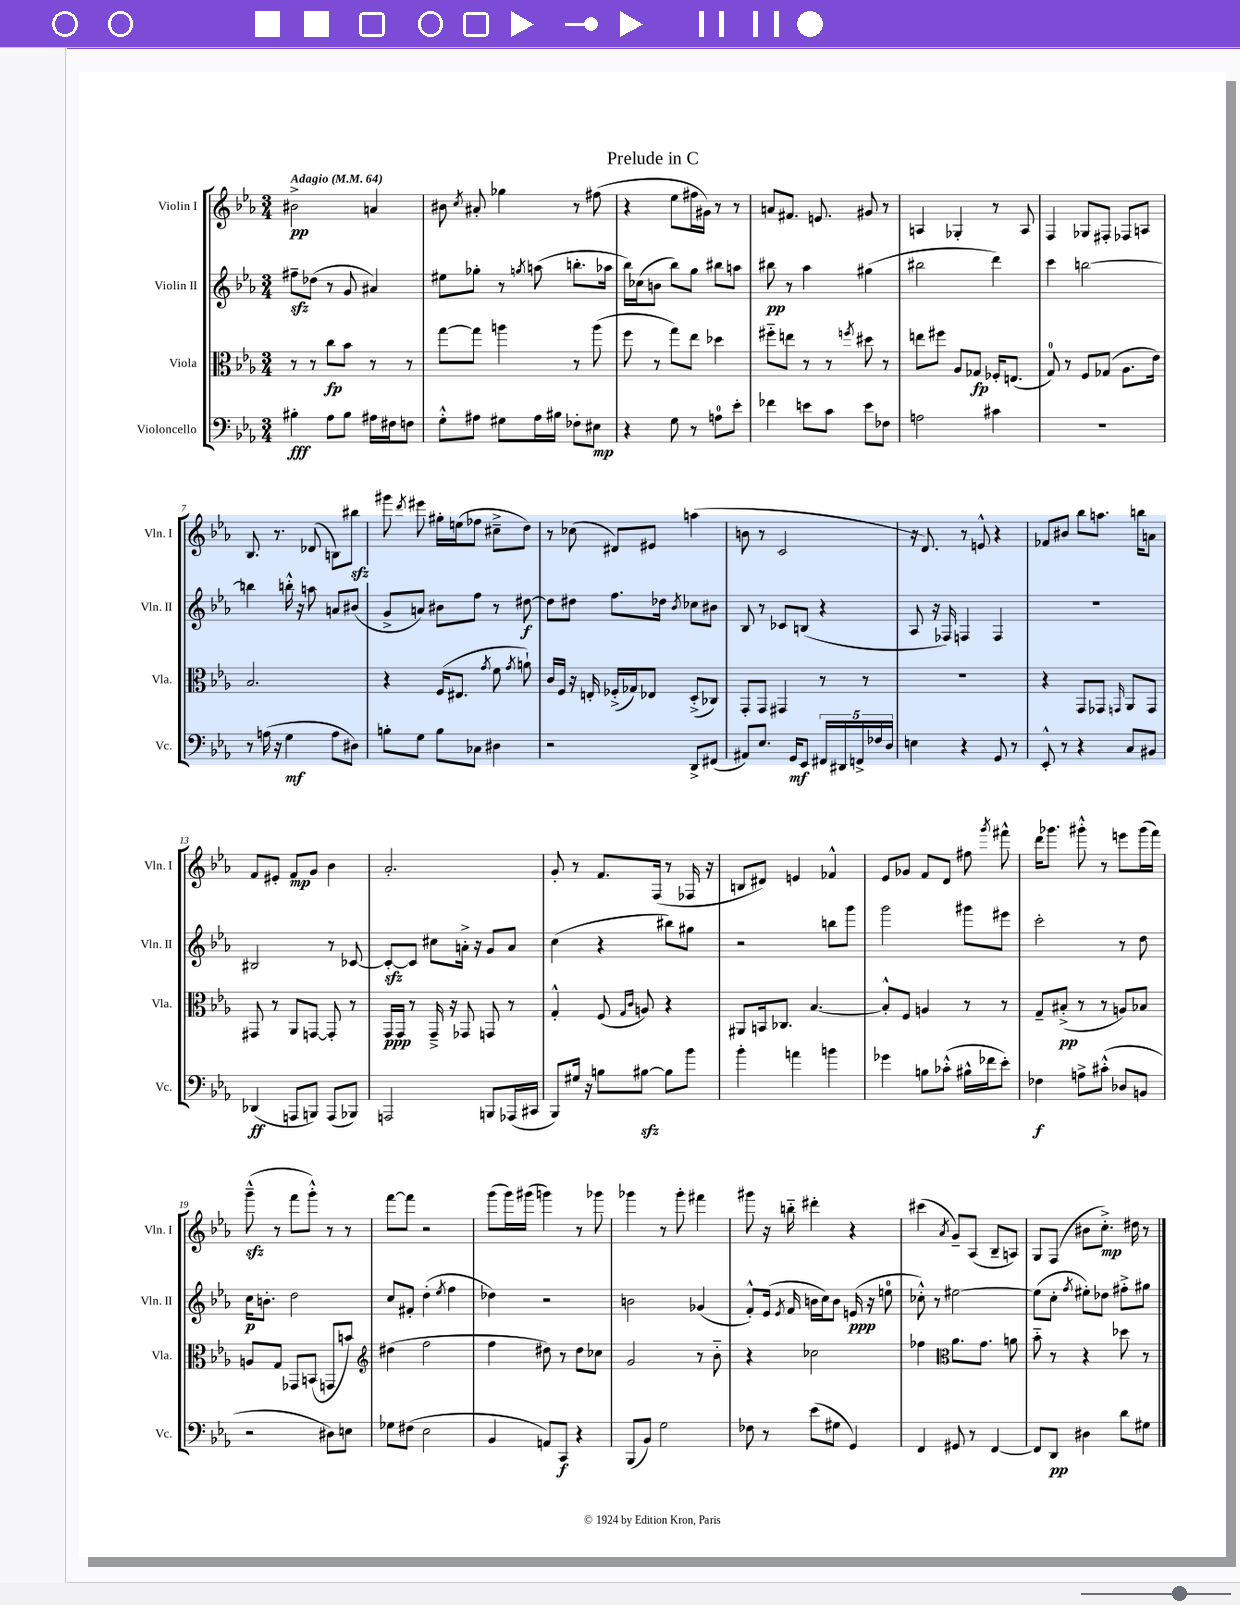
\header { title = "Prelude in C" }
<<
\new StaffGroup <<
\new Staff = "s0" \with { instrumentName = "Violin I" shortInstrumentName = "Vln. I" } {
    \clef treble \key ees \major \numericTimeSignature \time 3/4 \tempo "Adagio" 4 = 64
    \autoBeamOff bis'2->\pp a'4 |
    bis'8 \acciaccatura { c''8 } ais'8-. ges''4 r8 fis''8( |
    r4 ees''8[ fis''16 gis'16]) r8 r8 |
    a'8[ fis'8.] e'8. gis'8 r8 |
    a4 ges4-. r8 a8 |
    f4 ges8[ fis8]-. fes8[ a8] |
    bes8. r8. des'8( b8[) bis''8]\sfz |
    gis'''8 \acciaccatura { d'''8 } eis'''8 gis''16[-. e''16( fes''8] cis''8[---> d''8]) |
    r8 ces''8( dis'8[) eis'8] a''4( |
    b'8 r8 c'2 |
    r16 d'8.) r8 e'8-^ r4 |
    fes'8[ bis'8] bes''8[ a''8.] b''16[ a'8] |
    f'8[ eis'8]-. f'8[\mp g'8] bes'4 |
    aes'2.-. |
    g'8-. r8 f'8.[ f16]( r8 fes16 r16 |
    b8[ dis'8]) e'4 fes'4-^ |
    ees'8[ ges'8] f'8[ d'8] fis''8 \acciaccatura { g'''8 } fis'''8-^ |
    d'''16[ ges'''8.] gis'''8-.-^ r8 e'''8[ gis'''16( f'''16]) |
    g'''8---^\sfz( r8 f'''8[ g'''8]-.-^) r8 r8 |
    f'''8[~ f'''8] r2 |
    g'''8[( g'''16) gis'''16]( g'''4) r8 ges'''8 |
    ges'''4 r8 ges'''8-. fis'''4 |
    gis'''8 r16 b''16-_ dis'''4-. r4 |
    cis'''4( \acciaccatura { aes'8 } g'8[--) aes8]( bes8[-- a8]) |
    g8[ f8]( bis'8[ c''8.]-.->\mp) dis''16 r8 \bar "|." |
}
\new Staff = "s1" \with { instrumentName = "Violin II" shortInstrumentName = "Vln. II" } {
    \clef treble \key ees \major \numericTimeSignature \time 3/4
    \autoBeamOff fis''8[--\sfz des''8]( r8 g'8 ais'4) |
    eis''8[ ges''8]-. r8 \acciaccatura { g''8 } a''8( b''8.[-. aes''16] |
    bes''16[) ces''16( b'8] bes''8[) g''8] bis''8[ a''8] |
    bis''8\pp r8 aes''4 gis''4( |
    bis''2 d'''4) |
    c'''4 b''2~ |
    b''4 b''16-.-^ r16 a''8 a'8[ bis'8]( |
    g'8[-> a'8]) bis'8[ f''8] r8 dis''8~\f |
    dis''8[ dis''8] f''8.[ des''16] \acciaccatura { bes'8 } ces''8[ bis'8] |
    bes8 r8 ces'8[ b8]( r4 |
    aes8 r16 fes16) f4 f4 |
    R2. |
    bis2 r8 ces'8~ |
    ces'8[~-.\sfz ces'8] cis''8[ a'16]-.-> r16 g'8[ a'8] |
    c''4( r4 bis''8[) gis''8] |
    r2 b''8[ g'''8] |
    g'''2 gis'''8[ eis'''8] |
    c'''2-. r8 d''8 |
    c''16[\p b'8.]-. d''2 |
    c''8[ fis'8]-. d''4-.( \acciaccatura { ees''8 } f''4 |
    des''4) r2 |
    b'2 ges'4( |
    f'8[-.-^) ees'16]( \acciaccatura { ees'8 } f'16 b'16[ c''16) b'8] e'16\ppp( r16 e''8-0 |
    ces''8-.-^) r8 eis''2~ |
    eis''8[( c''8]-. \acciaccatura { f''8 } eis''8[-.) des''8] fis''8[-.-> gis''8] \bar "|." |
}
\new Staff = "s2" \with { instrumentName = "Viola" shortInstrumentName = "Vla." } {
    \clef alto \key ees \major \numericTimeSignature \time 3/4
    \autoBeamOff r8 r8 c''8[\fp bes'8] r8 r8 |
    g''8[~ g''8] a''4 r8 a''8( |
    f''8 r8 g''8[) ees''8] des''4 |
    fis''8[-_ e''8] r8 r8 \acciaccatura { f''8 } dis''8 r8 |
    e''8[ fis''8] aes8[ ges8]\fp fes16[-. e8.]( |
    g8-0) r8 f8[ ges8]( aes8.[ ees'16]) |
    bes2. |
    r4 f16[( eis8.] \acciaccatura { g'8 } f'8 \acciaccatura { g'8 } a'8-!) |
    c'16[ f16] r16 e16-. fes16[-.->( ges16) ees8] d8[-.->( ces8]) |
    g,8[-. g,8] gis,4 r8 r8 |
    R2. |
    r4 g,8[ ges,8] \grace { g,16 } aes,8[ g,8] |
    gis,8 r8 aes,8[ g,8]~ g,8-. r8 |
    g,16[\ppp g,16] r8 g,16---> r16 ges,8 g,8 r8 |
    g4-.-^ f8( \grace { g16[ c'16] } a8) r4 |
    ais,8[ b,16 ces8.] bes4.~ |
    bes8[-.-^ f8] a4 r8 r8 |
    g8[-- bis8]-.->\pp( r8 r8 a8[) bes8] |
    a8[ g8] ges,8[ b,8]( g,8[ b'8]) |
    \clef treble dis''4( f''2 |
    f''4 dis''8) r8 dis''8[ ces''8] |
    g'2 r8 bes'8-_ |
    r4 ces''2 |
    fes''4 \clef alto aes'8.[ g'8.] a'8 |
    bes'8-_ r8 r4 des''8 r8 \bar "|." |
}
\new Staff = "s3" \with { instrumentName = "Violoncello" shortInstrumentName = "Vc." } {
    \clef bass \key ees \major \numericTimeSignature \time 3/4
    \autoBeamOff bis4-.\fff aes8[ bis8] ais16[ fis16 f8] |
    g8[-.-^ ais8] gis8[ ais16 bis16] fes8[-. eis8]\mp |
    r4 g8 r8 a8[-0 ees'8]-. |
    fes'4 e'8[ c'8] e'8[ fes8] |
    a2 cis'4 |
    R2. |
    r8 a16( r16 g4\mf a8[ dis8]) |
    b8[-. g8] b8[ ces8] dis4 |
    r2 d,8[-> fis,8]( |
    ais,8[) ees8.] g,16[\mf ees,8] \tuplet 5/4 { fis,16[ dis,16 f,16-> fes16 d16] } |
    e4 r4 g,8 r8 |
    ees,8-.-^ r8 r4 c8[ bis,8] |
    des,4\ff( a,,8[ b,,8]) a,,8[( bes,,8]) |
    a,,2 b,,8[ aes,,16( cis,16] |
    bes,,8[) gis16] r16 b8[ bis8]~\sfz bis8[ bes'8] |
    bes'4-. a'4 b'4 |
    ges'4 b8[ ces'8]-.-^( bis16[-^ fes'16 ees'8]-.) |
    fes4\f a8[-> cis'8]-.-^( des8[ b,8] |
    r2 dis8[) e8] |
    ges8[ fis8]( ees2 |
    bes,4 a,8[) c,8]\f r4 |
    bes,,8[( bes,8]) g2 |
    fes8 r8 ees'8[( gis8] g,4) |
    f,4 gis,8 r8 f,4~ |
    f,8[ d,8]\pp dis4 d'8[ gis8] \bar "|." |
}
>>
>>
